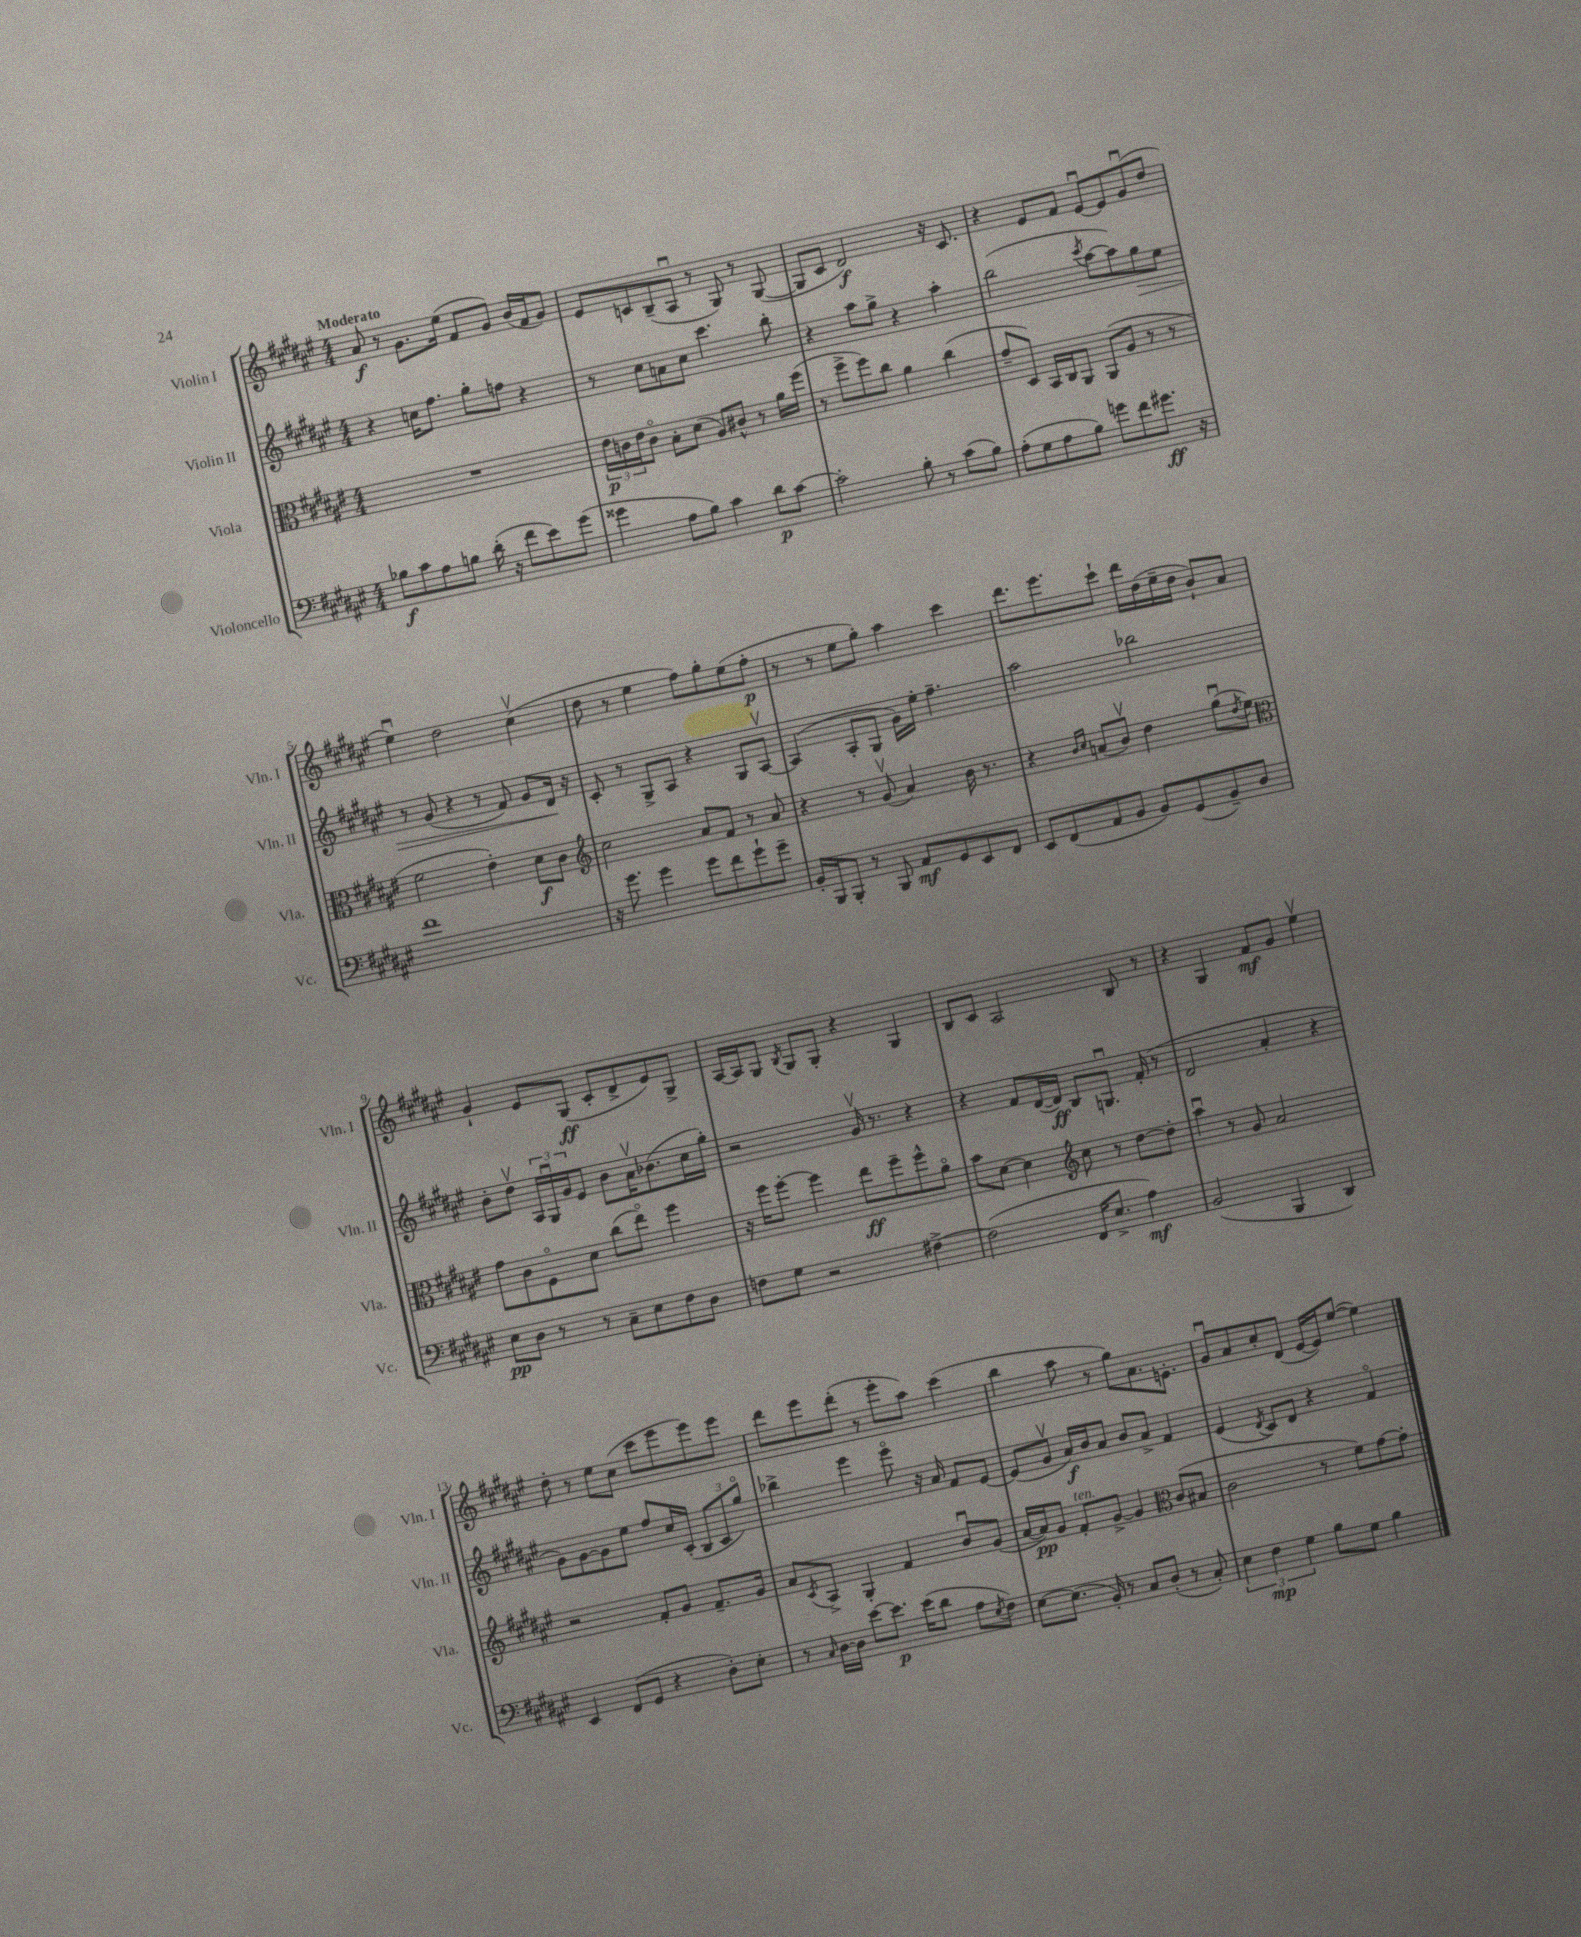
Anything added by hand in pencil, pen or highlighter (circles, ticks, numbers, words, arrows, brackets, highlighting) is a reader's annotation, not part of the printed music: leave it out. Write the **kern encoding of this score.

**kern	**dynam	**kern	**dynam	**kern	**dynam	**kern	**dynam
*part4	*part4	*part3	*part3	*part2	*part2	*part1	*part1
*staff4	*staff4	*staff3	*staff3	*staff2	*staff2	*staff1	*staff1
*I"Violoncello	*	*I"Viola	*	*I"Violin II	*	*I"Violin I	*
*I'Vc.	*	*I'Vla.	*	*I'Vln. II	*	*I'Vln. I	*
*clefF4	*	*clefC3	*	*clefG2	*	*clefG2	*
*k[f#c#g#d#a#e#]	*	*k[f#c#g#d#a#e#]	*	*k[f#c#g#d#a#e#]	*	*k[f#c#g#d#a#e#]	*
*M4/4	*	*M4/4	*	*M4/4	*	*M4/4	*
=1	=1	=1	=1	=1	=1	=1	=1
!	!	!	!	!	!	!LO:TX:a:B:t=Moderato	!
8B-X\L	f	1r	.	4r	.	8a#/	f
8c#\	.	.	.	.	.	8r	.
8A#\	.	.	.	16ccn\KL	.	8.g#\L	.
.	.	.	.	8.ff#\J	.	.	.
8Bn\J	.	.	.	.	.	.	.
.	.	.	.	.	.	(16ee#\Jk	.
(16d#'\	.	.	.	8gg#'\L	.	8f#/L	.
16r	.	.	.	.	.	.	.
8f#\L	.	.	.	8ffn\J	.	8g#/J)	.
8e#\)	.	.	.	4r	.	(16b/LL	.
.	.	.	.	.	.	16f#/J	.
(8g#\J	.	.	.	.	.	8g#/J)	.
=2	=2	=2	=2	=2	=2	=2	=2
4g##X\	.	24e#\LL	p	8r	.	8e#/L	.
.	.	24cn\	.	.	.	.	.
.	.	24e#\J	.	.	.	.	.
.	.	8c\J	.	8cc#\L	.	8cn/	.
8A#\L	.	8B'\L	.	8an\	.	(8B~/	.
8B\J)	.	(8d#\J	.	8cc#\J	.	8A#u/J	.
4c#\	.	8A#/L)	.	4.ccc#\	.	8r	.
.	.	8c#X^^/J	.	.	.	8G#/)	.
8d#\L	p	8r	.	.	.	8r	.
[8c#\J	.	16a#\LL	.	8bb'\	.	([8G#/	.
.	.	(16ff#\JJ	.	.	.	.	.
=3	=3	=3	=3	=3	=3	=3	=3
2c#'\]	.	8r	.	4r	.	8G#/L]	.
.	.	8ff#^\L	.	.	.	8c#/J	.
.	.	8ff#\)	.	8aa#\L	.	2d#/)	f
.	.	8cc#\J	.	8gg#^\J	.	.	.
8B'\	.	4a#\	.	4r	.	.	.
8r	.	.	.	.	.	.	.
(8c#\L	.	(4cc#\	.	4aa#'\	.	16r	.
.	.	.	.	.	.	8.c#/	.
8B\J)	.	.	.	.	.	.	.
=4	=4	=4	=4	=4	=4	=4	=4
(8A#'\L	.	8g#~/L	.	(2bb\	.	4r	.
8G#\	.	8D#/J)	.	.	.	.	.
8A#\	.	16BB/LL	.	.	.	8e#/L	.
.	.	16C#/J	.	.	.	.	.
8B\J)	.	8AA#/J	.	.	.	8f#/J	.
.	.	.	.	8qccc#/	.	.	.
8gn\L	.	(8AA#/L	.	[8aa#\L	.	[8e#u/L	.
8f#\	.	8A#/J	.	8aa#\])	.	8e#/]	.
!	!	!	!	!	!LO:HP:b	!	!
8.g#X\J	ff	8r	.	8gg#\	>	(8g#u/	.
.	.	8r	.	8ee#\J	.	8dd#/J	.
16r	.	.	.	.	.	.	.
!!LO:LB:g=z
=5	=5	=5	=5	=5	=5	=5	=5
1f#	.	2f#\	.	8r	.	4ee#u\)	.
.	.	.	.	(8g#/	.	.	.
.	.	.	.	4r	.	2dd#\	.
.	.	4e#'\)	.	8r	.	.	.
.	.	.	.	8f#/)	.	.	.
.	.	8d#\L	f	8g#/L	.	(4cc#v\	.
.	.	8c#\J	.	16d#/Jk	.	.	.
.	.	.	.	16r	]	.	.
=6	=6	=6	=6	=6	=6	=6	=6
*	*	*clefG2	*	*	*	*	*
16r	.	2cc#\	.	8c#'/	.	8dd#\	.
8.g#\	.	.	.	.	.	.	.
.	.	.	.	8r	.	8r	.
4g#\	.	.	.	8G#^/L	.	4ee#\	.
.	.	.	.	8A#/J	.	.	.
8g#\L	.	8a#/L	.	4r	.	8ff#\L)	.
8f#\	.	8f#/J	.	.	.	8gg#'\	.
8g#`\	.	8r	.	8G#/L	.	(8ee#\	.
8g#~\J	.	8a#/	.	[8A#v/J	.	8ff#'\J	p
=7	=7	=7	=7	=7	=7	=7	=7
16BB'/LL	.	4r	.	(4A#/]	.	8r	.
16BBB/J	.	.	.	.	.	.	.
8BBB'/J	.	.	.	.	.	8r	.
8r	.	8r	.	8A#'/L	.	8ee#\L	.
8BBB/	.	(8g#v/	.	8G#/J	.	8gg#'\J)	.
8AA#/L	mf	4a#/)	.	16g#\LL)	.	4aa#\	.
.	.	.	.	16ee#'\JJ	.	.	.
8GG#/	.	.	.	4.ff#~\	.	.	.
8EE#/	.	16b\	.	.	.	4ccc#\	.
.	.	8.r	.	.	.	.	.
8FF#/J	.	.	.	.	.	.	.
=8	=8	=8	=8	=8	=8	=8	=8
8EE#/L	.	4r	.	2aa#\	.	8.ddd#\L	.
(8FF#/	.	.	.	.	.	.	.
.	.	.	.	.	.	8.eee#\	.
.	.	16qqb/LL	.	.	.	.	.
.	.	16qqcc#/JJ	.	.	.	.	.
8AA#/	.	(8an/L	.	.	.	.	.
8BB/J	.	8bv/J)	.	.	.	8ccc#`\J	.
8BB/L)	.	4dd#\	.	2bb-X\	.	16ddd#\LL	.
.	.	.	.	.	.	(16dd#\	.
(8GG#/	.	.	.	.	.	16ee#~\	.
.	.	.	.	.	.	16dd#\JJ	.
8BB~/)	.	(8gg#u\L	.	.	.	8b`/L)	.
.	.	8qdd#/	.	.	.	.	.
8D#/J	.	8ee#\J)	.	.	.	8a#/J	.
!!LO:LB:g=z
=9	=9	=9	=9	=9	=9	=9	=9
*	*	*clefC3	*	*	*	*	*
8E#\L	pp	8g#\L	.	8b'\L	.	4g#`/	.
8D#\J	.	8c#\	.	8dd#v\J	.	.	.
8r	.	8F#\	.	24A#/LL	.	8e#/L	.
.	.	.	.	24G#u/	.	.	.
.	.	.	.	24g#/J	.	.	.
8r	.	8d#\J	.	8e#/J	.	(8G#/J	ff
8C#~\L	.	(8cc#\L	.	8b\L	.	8c#'/L	.
8E#\	.	8ee#\J)	.	16a#v\K	.	8d#^/	.
.	.	.	.	(8.b-X\	.	.	.
8F#\	.	4ff#\	.	.	.	8e#/)	.
8D#\J	.	.	.	16cc#\L	.	8G#^/J	.
.	.	.	.	16gg#'\JJ)	.	.	.
=10	=10	=10	=10	=10	=10	=10	=10
8Fn\L	.	16r	.	2r	.	[16A#/LL	.
.	.	16ff#\KL	.	.	.	16A#/J]	.
8G#\J	.	[8ff#'\J	.	.	.	8G#/J	.
.	.	.	.	.	.	8qB/	.
2r	.	4ff#\]	.	.	.	8G#/L	.
.	.	.	.	.	.	8G#'/J	.
.	.	8ee#\L	ff	16g#v/	.	4r	.
.	.	.	.	8.r	.	.	.
.	.	8ff#~\	.	.	.	.	.
[4F#X^\	.	8ff#^^\	.	4r	.	4G#/	.
.	.	8a#\J	.	.	.	.	.
=11	=11	=11	=11	=11	=11	=11	=11
(2F#\]	.	8b\L	.	4r	.	8B/L	.
.	.	[8d#\J	.	.	.	8c#/J	.
.	.	4d#\]	.	8f#/L	.	2A#/	.
.	.	.	.	([16d#/L	.	.	.
.	.	.	.	16d#/JJ])	ff	.	.
*	*	*clefG2	*	*	*	*	*
16FF#/KL	.	8cc#\	.	8B/L	.	.	.
8.E#^/J	.	.	.	.	.	.	.
.	.	8r	.	8.Gnu/J	.	.	.
4A#\)	mf	[8dd#\L	.	.	.	8B/	.
.	.	.	.	(16f#'/	.	.	.
.	.	8dd#'\J]	.	8r	.	8r	.
=12	=12	=12	=12	=12	=12	=12	=12
(2BB/	.	4aa#u\	.	2d#/	.	4r	.
.	.	8r	.	.	.	4G#/	.
.	.	8g#/	.	.	.	.	.
4BBB/	.	2a#/	.	4a#'/	.	8f#/L	mf
.	.	.	.	.	.	8g#/J	.
4DD#/)	.	.	.	4r	.	4ee#v\	.
!!LO:LB:g=z
=13	=13	=13	=13	=13	=13	=13	=13
4EE#/	.	2r	.	8g#\L)	.	8dd#'\	.
.	.	.	.	[8g#\	.	8r	.
(8FF#/L	.	.	.	8g#\]	.	8ee#\L	.
8GG#/J	.	.	.	8ee#\J	.	(8cc#\J	.
4r	.	8f#'/L	.	8ff#/L	.	8ccc#\L	.
.	.	8g#/J	.	16cc#/L	.	8eee#\	.
.	.	.	.	(16c#'/JJ	.	.	.
8D#'\L)	.	8.f#~/L	.	12B/L	.	8eee#\)	.
.	.	.	.	12c#/	.	.	.
8E#'\J	.	.	.	.	.	8eee#\J	.
.	.	.	.	12gg#/J)	.	.	.
.	.	16g#/Jk	.	.	.	.	.
=14	=14	=14	=14	=14	=14	=14	=14
8r	.	8a#/L	.	4bb-X^\	.	8ddd#\L	.
16qqC#/	.	8qc#/	.	.	.	.	.
[16D#\LL	.	8A#^/J	.	.	.	8eee#\	.
16D#\JJ]	.	.	.	.	.	.	.
[8e#\L	.	4G#'/	.	4eee#\	.	(8ddd#'\J	.
8.e#\J]	p	.	.	.	.	8r	.
.	.	4f#/	.	8eee#\	.	8eee#'\L	.
(16e#\KL	.	.	.	.	.	.	.
8d#\J	.	.	.	16r	.	8aa#\J)	.
.	.	.	.	16a#/	.	.	.
8A#\L	.	8bu/L	.	8f#/L	.	(4ccc#\	.
8qE#/	.	.	.	.	.	.	.
8F#\J)	.	(8g#/J	.	[8e#/J	.	.	.
=15	=15	=15	=15	=15	=15	=15	=15
[8E#\L	.	[16a#/LL	.	(8e#/L]	.	4bb\	.
.	.	16a#/J])	pp	.	.	.	.
(8.E#\J]	.	8g#/J	.	8g#v/J	.	.	.
!	!	!LO:TX:a:i:t=ten.	!	!	!	!	!
.	.	8f#'/L	.	16a#/LL)	f	8aa#\	.
16BB'/)	.	.	.	16b/J	.	.	.
8r	.	[8g#^/J	.	8a#/J	.	8r	.
8C#/L	.	4g#/]	.	8b/L	.	8gg#\L)	.
(8D#'/J	.	.	.	8a#^/J	.	8.a#\	.
*	*	*clefC3	*	*	*	*	*
8r	.	(8c#/L	.	4f#/	.	.	.
.	.	.	.	.	.	8.en'\J	.
8C#'/)	.	8B#X/J	.	.	.	.	.
=16	=16	=16	=16	=16	=16	=16	=16
6E#\	.	2c#\	.	(4e#/	.	8g#u/L	.
.	.	.	.	.	.	8a#/	.
6F#\	mp	.	.	.	.	.	.
.	.	.	.	8qd#/	.	.	.
.	.	.	.	8c#/L)	.	8cc#'/	.
6G#\	.	.	.	.	.	.	.
.	.	.	.	8d#/J	.	(8d#/J	.
8B\L	.	8r	.	4r	.	[16e#/LL	.
.	.	.	.	.	.	16e#/J])	.
8G#\J	.	8f#\L)	.	.	.	([8ee#/J	.
4B\	.	[8g#\	.	4f#/	.	4ee#\])	.
.	.	8g#'\J]	.	.	.	.	.
==	==	==	==	==	==	==	==
*-	*-	*-	*-	*-	*-	*-	*-
